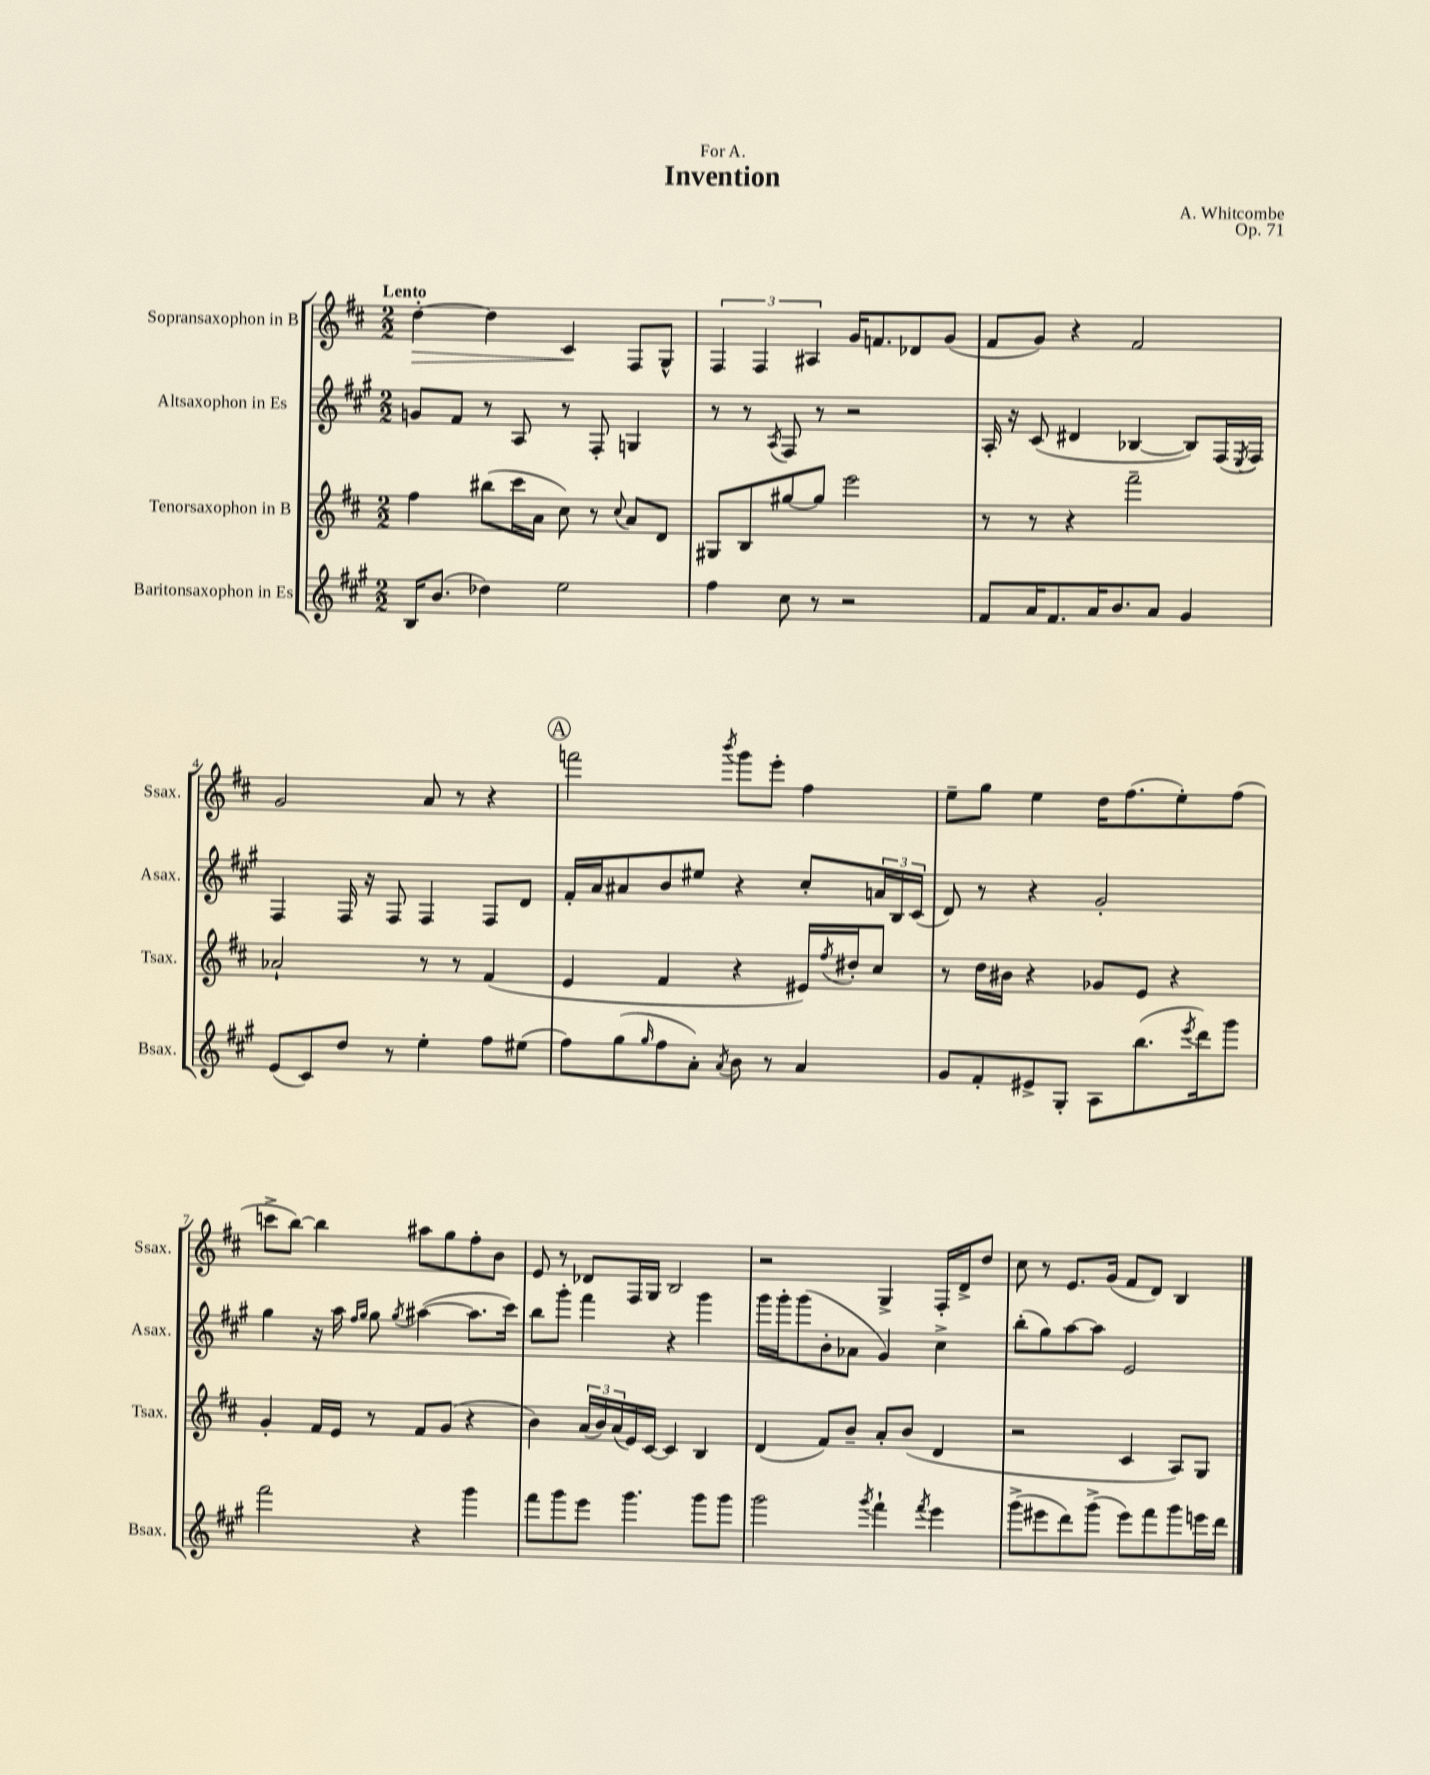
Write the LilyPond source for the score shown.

\header { title = "Invention" composer = "A. Whitcombe" dedication = "For A." opus = "Op. 71" }
<<
\new StaffGroup <<
\new Staff = "s0" \with { instrumentName = "Sopransaxophon in B" shortInstrumentName = "Ssax." } {
    \clef treble \key d \major \numericTimeSignature \time 2/2 \tempo "Lento"
    d''4~-.\> d''4 cis'4\! fis8 g8-^ |
    \tuplet 3/2 { fis4 fis4 ais4 } g'16 f'8. des'8 g'8( |
    fis'8 g'8) r4 fis'2 |
    g'2 a'8 r8 r4 |
    \mark \markup { \circle "A" } f'''2 \acciaccatura { b'''8 } g'''8 e'''8-. fis''4 |
    e''8-- g''8 e''4 d''16 fis''8.( e''8-.) fis''8( |
    c'''8-> b''8~) b''4 ais''8 g''8 fis''8-. b'8 |
    e'8 r8 des'8 fis16 g16 b2 |
    r2 g4-> fis16-. d'16-> d''8 |
    cis''8 r8 e'8. g'16( fis'8 d'8) b4 \bar "|." |
}
\new Staff = "s1" \with { instrumentName = "Altsaxophon in Es" shortInstrumentName = "Asax." } {
    \clef treble \key a \major \numericTimeSignature \time 2/2
    g'8 fis'8 r8 a8 r8 fis8-. g4 |
    r8 r8 \acciaccatura { a8 } fis8 r8 r2 |
    a16-. r16 cis'8( dis'4 bes4~ bes8) fis16( \acciaccatura { e8 } fis16) |
    fis4 fis16 r16 fis8 fis4 fis8 d'8 |
    \mark \markup { \circle "A" } fis'16-. a'16 ais'8 b'8 eis''8 r4 cis''8-. \tuplet 3/2 { a'16 b16 cis'16( } |
    d'8) r8 r4 gis'2-. |
    gis''4 r16 a''16 \grace { fis''16 gis''16 } gis''8 \acciaccatura { gis''8 } ais''4~( ais''8. cis'''16) |
    b''8 gis'''8-. fis'''4 r4 gis'''4 |
    gis'''16 gis'''16-. gis'''8( b'8-. aes'8 gis'4) cis''4-> |
    b''8-.( gis''8) a''8~ a''8 e'2 \bar "|." |
}
\new Staff = "s2" \with { instrumentName = "Tenorsaxophon in B" shortInstrumentName = "Tsax." } {
    \clef treble \key d \major \numericTimeSignature \time 2/2
    fis''4 bis''8( cis'''16 a'16 cis''8) r8 \appoggiatura { cis''8 } a'8 d'8 |
    gis8 b8 gis''8~ gis''8 e'''2 |
    r8 r8 r4 fis'''2-- |
    aes'2-! r8 r8 fis'4( |
    \mark \markup { \circle "A" } e'4 fis'4 r4 eis'16) \acciaccatura { fis''8 } dis''16-. cis''8 |
    r8 d''16 bis'16 r4 ges'8 e'8 r4 |
    g'4-. fis'16 e'16 r8 fis'8 g'8( r4 |
    b'4) \tuplet 3/2 { a'16( b'16) a'16( } e'16) cis'16~ cis'4 b4 |
    d'4( fis'8) b'8-- a'8-. b'8( d'4 |
    r2 cis'4 a8) g8 \bar "|." |
}
\new Staff = "s3" \with { instrumentName = "Baritonsaxophon in Es" shortInstrumentName = "Bsax." } {
    \clef treble \key a \major \numericTimeSignature \time 2/2
    b16 b'8.( des''4) e''2 |
    fis''4 cis''8 r8 r2 |
    fis'8 a'16 fis'8. a'16 b'8. a'8 gis'4 |
    e'8( cis'8) d''8 r8 e''4-. fis''8 eis''8( |
    \mark \markup { \circle "A" } fis''8) gis''8( \grace { gis''16 } fis''8 a'8-.) \acciaccatura { a'8 } b'8 r8 a'4 |
    gis'8 fis'8-. eis'8-> gis8-. a8 b''8.( \acciaccatura { e'''8 } d'''16) gis'''8 |
    fis'''2 r4 gis'''4 |
    fis'''8 gis'''8 e'''8 gis'''4. gis'''8 gis'''8 |
    gis'''2 \acciaccatura { gis'''8 } fis'''4-! \acciaccatura { fis'''8 } e'''4 |
    gis'''8->( eis'''8 d'''8) gis'''8->( eis'''8) fis'''8 gis'''8 e'''16 d'''16 \bar "|." |
}
>>
>>
